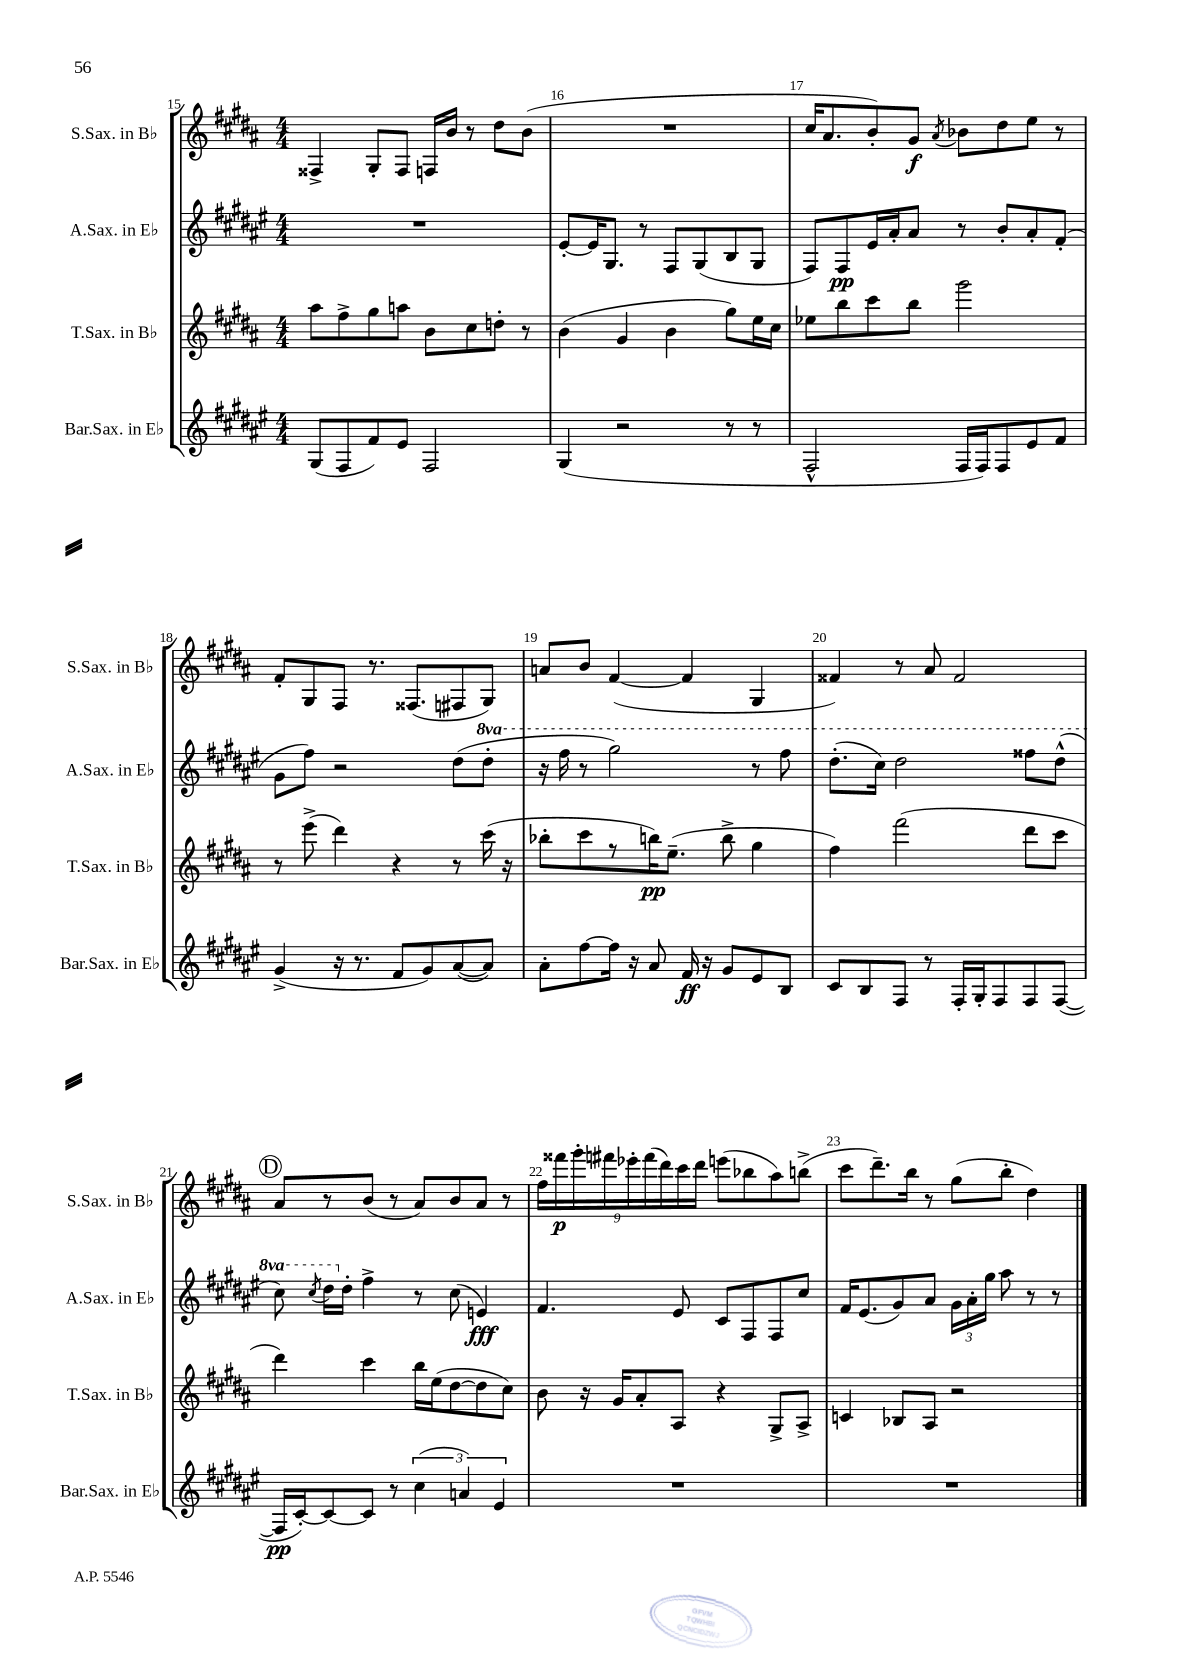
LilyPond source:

<<
\new StaffGroup <<
\new Staff = "s0" \with { instrumentName = "S.Sax. in Bb" shortInstrumentName = "S.Sax. in Bb" } {
    \clef treble \key b \major \numericTimeSignature \time 4/4
    \autoBeamOff fisis4-> gis8[-. fisis8] f16[ b'16] r8 dis''8[ b'8]( |
    R1 |
    cis''16[ ais'8. b'8-.) gis'8]\f \acciaccatura { ais'8 } bes'8[ dis''8 e''8] r8 |
    fis'8[-. gis8 fis8] r8. fisis8.[( fis8 gis8]) |
    a'8[ b'8] fis'4~( fis'4 gis4 |
    fisis'4) r8 ais'8 fisis'2 |
    \mark \markup { \circle "D" } ais'8[ r8 b'8]( r8 ais'8[) b'8 ais'8] r8 |
    \tuplet 9/8 { fis''16[ fisis'''16\p gis'''16-. fis'''16 ees'''16-. fis'''16( dis'''16) cis'''16 dis'''16] } e'''8[( bes''8 ais''8) b''8]->( |
    cis'''8[ dis'''8.--) b''16] r8 gis''8[( b''8]-. dis''4) \bar "|." |
}
\new Staff = "s1" \with { instrumentName = "A.Sax. in Eb" shortInstrumentName = "A.Sax. in Eb" } {
    \clef treble \key fis \major \numericTimeSignature \time 4/4 \set Staff.ottavationMarkups = #ottavation-simple-ordinals
    \autoBeamOff R1 |
    eis'8[~-. eis'16 gis8.] r8 fis8[ gis8( b8 gis8] |
    fis8[) fis8\pp eis'16 ais'16-. ais'8] r8 b'8[-. ais'8-. fis'8]-.( |
    gis'8[ fis''8]) r2 dis''8[( \ottava #1 dis'''8]-. |
    r16 fis'''16 r8 gis'''2) r8 fis'''8 |
    dis'''8.[-.( cis'''16]) dis'''2 fisis'''8[ dis'''8]-^( |
    \mark \markup { \circle "D" } cis'''8) \acciaccatura { cis'''8 } dis'''16[ \ottava #0 dis''16]-. fis''4-> r8 cis''8( e'4\fff) |
    fis'4. eis'8 cis'8[ fis8 fis8 cis''8] |
    fis'16[ eis'8.( gis'8) ais'8] \tuplet 3/2 { gis'16[ ais'16-. gis''16] } ais''8 r8 r8 \bar "|." |
}
\new Staff = "s2" \with { instrumentName = "T.Sax. in Bb" shortInstrumentName = "T.Sax. in Bb" } {
    \clef treble \key b \major \numericTimeSignature \time 4/4
    \autoBeamOff ais''8[ fis''8-> gis''8 a''8] b'8[ cis''8 d''8]-. r8 |
    b'4( gis'4 b'4 gis''8[) e''16 cis''16] |
    ees''8[ b''8 cis'''8 b''8] gis'''2 |
    r8 e'''8->( dis'''4) r4 r8 cis'''16( r16 |
    bes''8[-. cis'''8 r8 b''16\pp) e''8.]--( b''8-> gis''4 |
    fis''4) fis'''2( dis'''8[ cis'''8] |
    \mark \markup { \circle "D" } dis'''4) cis'''4 b''16[ e''16( dis''8~ dis''8 cis''8]) |
    b'8 r16 gis'16[ ais'8-. ais8] r4 gis8[-> ais8]-> |
    c'4 bes8[ ais8] r2 \bar "|." |
}
\new Staff = "s3" \with { instrumentName = "Bar.Sax. in Eb" shortInstrumentName = "Bar.Sax. in Eb" } {
    \clef treble \key fis \major \numericTimeSignature \time 4/4
    \autoBeamOff gis8[( fis8 fis'8) eis'8] fis2 |
    gis4( r2 r8 r8 |
    fis2-^ fis16[ fis16) fis8 eis'8 fis'8] |
    gis'4->( r16 r8. fis'8[ gis'8) ais'8~( ais'8]) |
    ais'8[-. fis''8~ fis''16] r16 ais'8 fis'16\ff r16 gis'8[ eis'8 b8] |
    cis'8[ b8 fis8] r8 fis16[-. gis16-. fis8 fis8 fis8]~( |
    \mark \markup { \circle "D" } fis16[\pp cis'16~-.) cis'8~ cis'8] r8 \tuplet 3/2 { cis''4( a'4) eis'4 } |
    R1 |
    R1 \bar "|." |
}
>>
>>
\layout { \context { \Score currentBarNumber = #15 \override BarNumber.break-visibility = ##(#f #t #t) barNumberVisibility = #all-bar-numbers-visible } }
